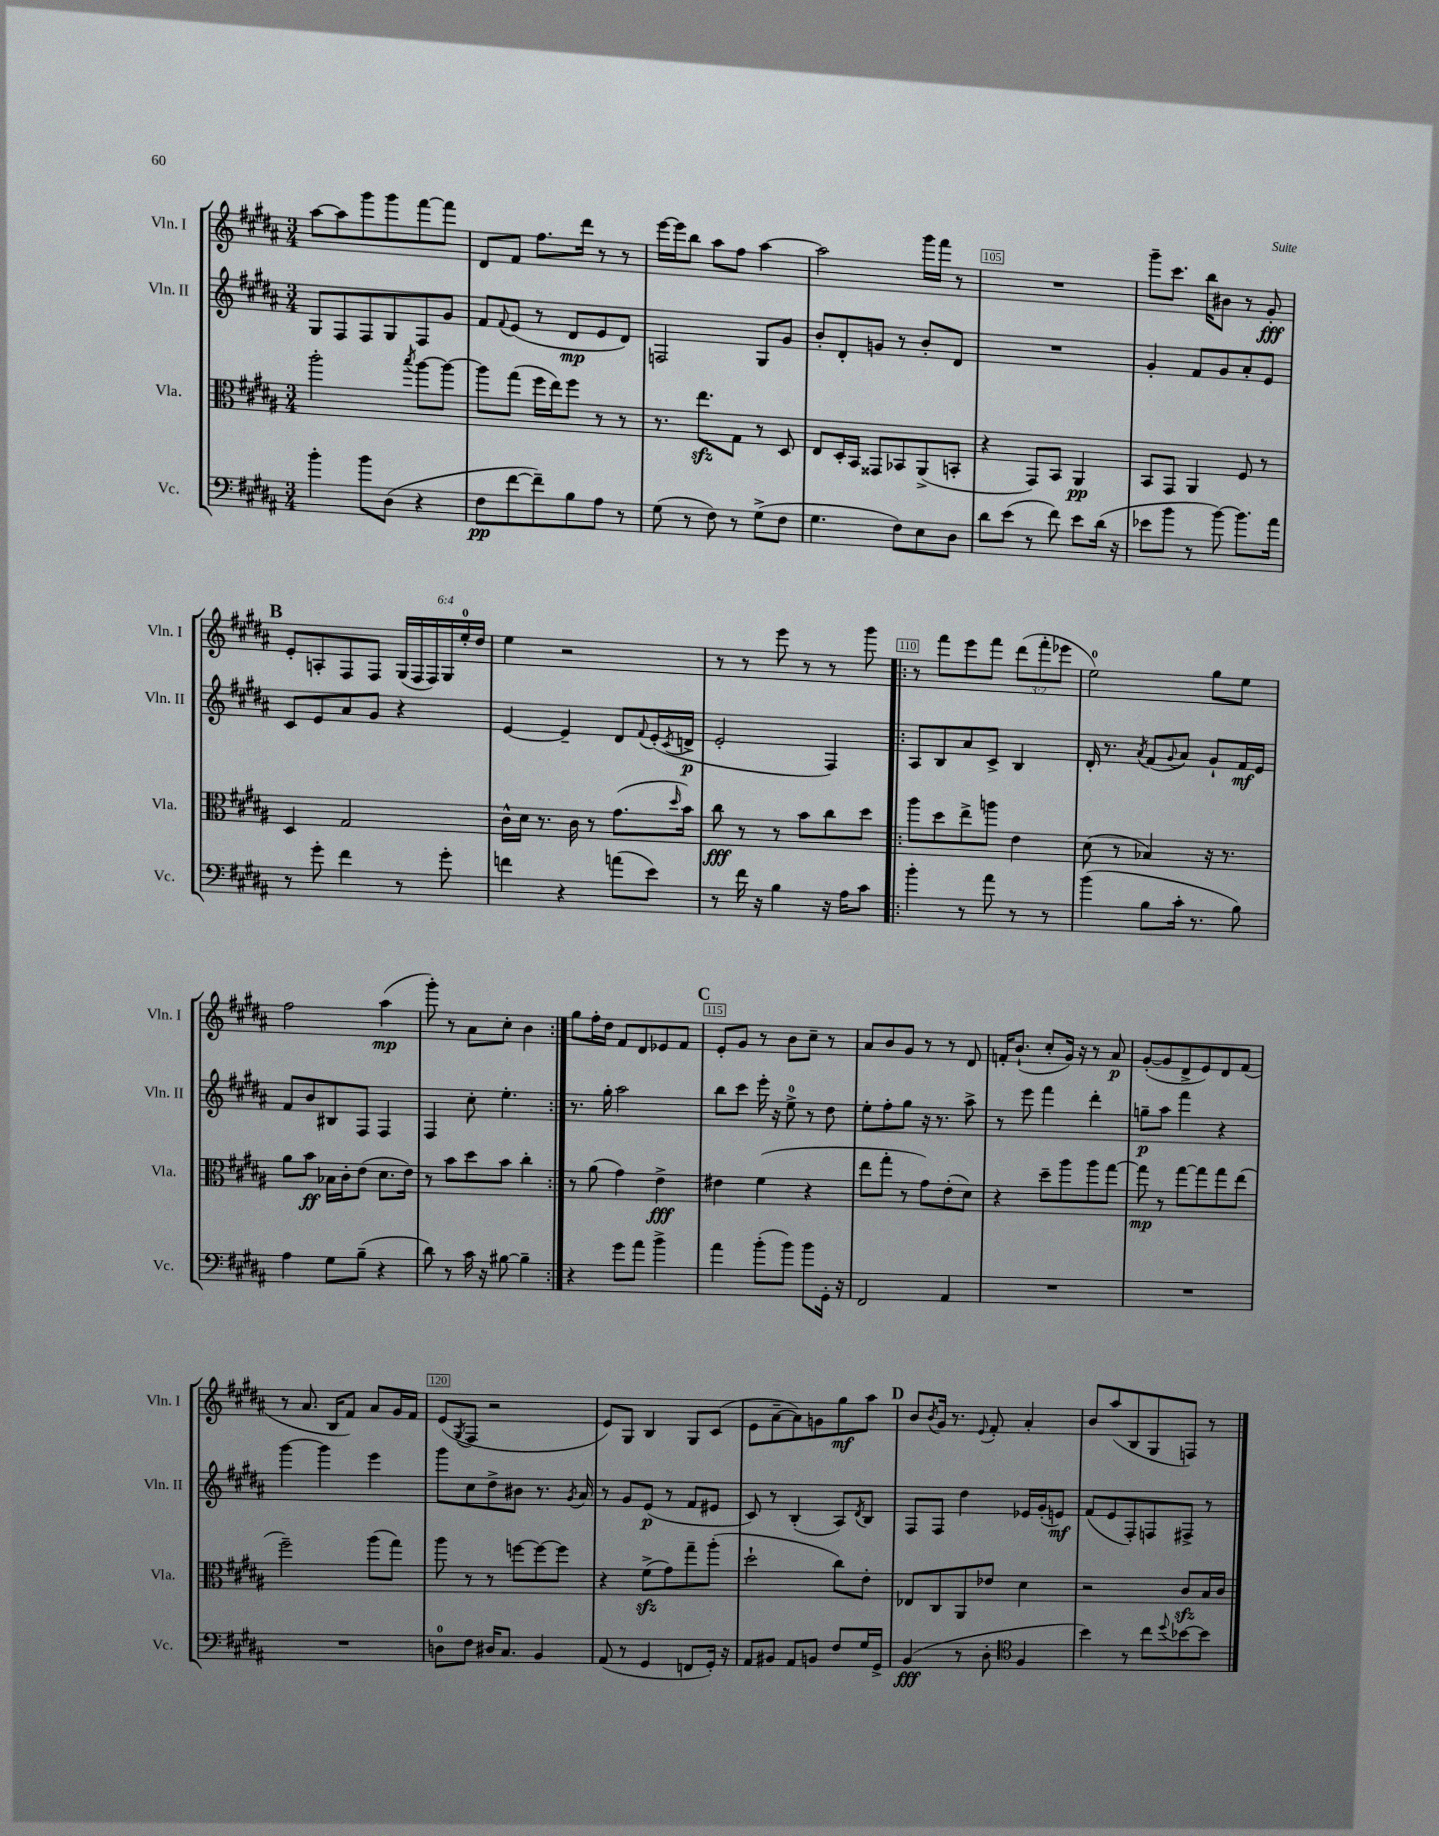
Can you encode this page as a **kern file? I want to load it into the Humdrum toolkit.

**kern	**kern	**kern	**kern
*staff4	*staff3	*staff2	*staff1
*clefF4	*clefC3	*clefG2	*clefG2
*k[f#c#g#d#a#]	*k[f#c#g#d#a#]	*k[f#c#g#d#a#]	*k[f#c#g#d#a#]
*M3/4	*M3/4	*M3/4	*M3/4
4b'\	2aa#'\	8G#/L	[8aa#\L
.	.	8F#/	8aa#\]
8b\L	.	8F#/	8ggg#\
(8D#\J	.	8G#/	8ggg#\
.	8qbb/	.	.
4r	[8aa#\L	8F#/	[8fff#\
.	8aa#\_J	8g#/J	8fff#\]J
=	=	=	=
8F#\L	8aa#\]L	8f#/L	8d#/L
.	.	8qqf#/	.
[8f#\	(8gg#\J	(8e/J	8f#/J
8f#~\])	16ff#\LL	8r	8.ff#\L
.	16ee\J)	.	.
8B\	8ff#\J	8d#/L	.
.	.	.	16ddd#\Jk
8A#\J	8r	8e/	8r
8r	8r	8d#/J)	8r
=	=	=	=
(8G#\	8.r	2F/	[16eee\LL
.	.	.	16eee\]J
8r	.	.	8bb\J
.	8.ee\L	.	.
8F#\)	.	.	8aa#\L
8r	8G#\J	.	8ff#\J
(8G#^\L	8r	8G#/L	[4aa#\
8F#\J	8D#/	8g#/J	.
=	=	=	=
4.G#\	8E/L	8b'/L	2aa#\]
.	16D#'/L	8d#'/	.
.	16BB/JJ	.	.
.	8GG##/L	8g/J	.
8F#\L)	8BB-/	8r	.
8E\	(8AA#^/	8b'/L	16ggg#\LL
.	.	.	16fff#\JJ
8D#\J	8BB'/J	8d#/J	8r
=	=	=	=
8d#\L	4r	2.r	2.r
(8e\J	.	.	.
8r	8GG#/L)	.	.
8f#\)	8BB/J	.	.
8e\L	4AA#/	.	.
(16d#\Jk	.	.	.
16r	.	.	.
=	=	=	=
8e-\L	8BB/L	4g#'/	8ggg#~\L
8b\J	8GG#/J	.	8.ccc#\J
8r	4AA#/	8f#/L	.
.	.	.	16bb\LK
[8b\)	.	8g#/	8b#\J
8.b\]L	8F#/	8a#'/	8r
.	8r	8e/J	8g#'/
16a#\Jk	.	.	.
=	=	=	=
8r	4D#/	8c#/L	8e'/L
8g#'\	.	8e/	8A'/
4f#\	2G#/	8a#/	8F#/
.	.	8g#/J	8F#/J
8r	.	4r	(24G#/LL
.	.	.	24F#/
.	.	.	24F#/)
8g#'\	.	.	24G#/
.	.	.	24ee'/
.	.	.	24dd#/JJ
=	=	=	=
4f\	16c#^^\LL	[4e/	4ee\
.	16d#\JJ	.	.
.	8.r	.	.
4r	.	4e~/]	2r
.	16c#\	.	.
.	8r	.	.
(8a\L	(8.g#\L	8d#/L	.
.	.	8qqf#/	.
8e\J)	.	(16e'/L	.
.	16qqdd#/	8qc#/	.
.	16b\Jk)	16d^/JJ	.
=	=	=	=
8r	8cc#\	2e'/	8r
16f#\	8r	.	8r
16r	.	.	.
4B\	8r	.	8eee\
.	8b\L	.	8r
16r	8cc#\	4F#/)	8r
16A#\LK	.	.	.
8c#\J	8dd#\J	.	8ggg#\
=!|:	=!|:	=!|:	=!|:
4b'\	8aa#\L	8A#/L	8r
.	8dd#\	8B/	8fff#\L
8r	8ee^\	8a#/	8eee\
8a#\	8aa\J	8c#^/J	8fff#\J
8r	4e\	4B/	(12ddd#\L
.	.	.	12fff#'\
8r	.	.	.
.	.	.	12eee-\J
=	=	=	=
(4b\	(8d#\	16d#'/	2ee\)
.	.	8.r	.
.	8r	.	.
.	.	8qa#/	.
8B\L	4B-/)	(8f#/L	.
.	.	8qqg#/	.
16c#'\Jk	.	8a#/J)	.
8.r	.	.	.
.	16r	8g#`/L	8gg#\L
.	8.r	.	.
8B\)	.	16f#/L	8ee\J
.	.	16e/JJ	.
=	=	=	=
4A#\	8a#\L	8f#/L	2ff#\
.	8b\J	8b/	.
8G#\L	16B-\LL	8B#/	.
.	16c#'\J	.	.
(8B~\J	(8e\J	8F#/J	.
4r	8.d#\L	4F#/	(4aa#\
.	16e\Jk)	.	.
=	=	=	=
8d#\)	8r	4F#/	8ggg#'\)
8r	8b\L	.	8r
16c#\	8dd#\	8cc#'\	8a#\L
16r	.	.	.
[8B#\	8b\J	4.ee'\	8cc#'\J
4B#~\]	4cc#'\	.	4b\
=:|!	=:|!	=:|!	=:|!
4r	8r	8.r	8gg#\L
.	(8a#\	.	16ff#'\L
.	.	16gg#'\	16dd#\JJ
8g#\L	4g#\)	2aa#\	8f#/L
8a#\J	.	.	8d#/
4b^\	4e^\	.	8e-/
.	.	.	8f#/J
=	=	=	=
4a#\	4e#\	8bb\L	8e'/L
.	.	8ccc#\J	8g#/J
(8b'\L	(4f#\	16eee'\	8r
.	.	16r	.
8b\J)	.	8ee^\	8b\L
8b\L	4r	8r	8cc#~\J
16GG#'\Jk	.	8dd#\	8r
16r	.	.	.
=	=	=	=
2FF#/	8ee\L	8ee'\L	8a#/L
.	8gg#'\J	8ff#'\	8b/
.	8r	8gg#\J	8g#/J
.	8g#\L)	16r	8r
.	.	8.r	.
4AA#/	(8e'\	.	8r
.	8d#\J)	8aa#^\	8d#/
=	=	=	=
2.r	4r	8r	16f'/LK
.	.	.	(8.b`/J
.	.	8eee\	.
.	8dd#~\L	4fff#\	8cc#'/L
.	8aa#\	.	16g#/Jk)
.	.	.	16r
.	8aa#\	4ddd#'\	8r
.	[8gg#\J	.	8a#/
=	=	=	=
2.r	8gg#\]	8gg~\L	([8g#'/L
.	8r	8aa#\J	8g#/]
.	[8gg#\L	4fff#\	8d#^/
.	8gg#\]	.	8e/)
.	8gg#\	4r	8d#/
.	(8ee\J	.	(8f#/J
=	=	=	=
2.r	2ff#~\)	[4ggg#\	8r
.	.	.	8.a#/
.	.	4ggg#\]	.
.	.	.	16B/LK
.	.	.	8f#/J)
.	(8aa#\L	4eee\	8a#/L
.	8gg#\J)	.	16g#/L
.	.	.	16f#/JJ
=	=	=	=
8D\L	8aa#\	8ggg#\L	(8e/L
.	.	.	8qG#/
8F#\J	8r	8cc#\	8F#/J
16D#/LK	8r	8dd#^\	2r
8.C#/J	.	.	.
.	[8ff\L	8b#\J	.
4BB/	8ff\_	8.r	.
.	8ff\]J	.	.
.	.	8qg#/	.
.	.	16a#/	.
=	=	=	=
(8AA#/	4r	8r	8e/L)
8r	.	8g#/L	8G#/J
4GG#/	(8f#^\L	(8e/J	4B/
.	8g#\)	8r	.
8FF/L	8gg#~\	8f#/L	8G#/L
16GG#'/Jk)	(8aa#'\J	8e#/J	(8c#/J
16r	.	.	.
=	=	=	=
8AA#/L	2dd#`\	8c#/)	8e\L
8BB#/J	.	8r	[8a#~\
8AA#/L	.	(4B'/	8a#\])
8BB/J	.	.	8g\
8F#/L	8cc#\L)	8A#/L)	8gg#\
.	.	8qd#/	.
16G#/L	8e'\J	8B/J	8aa#\J
16GG#^/JJ	.	.	.
=	=	=	=
(4BB/	8E-/L	8F#/L	8b/L
.	.	.	8qb/
.	8C#/	8F#/J	16g#/Jk
.	.	.	8.r
8r	8AA#/	4dd#\	.
.	.	.	8qqe/
8D#'\	8e-/J	.	8f#'/
*clefC4	*	*	*
4F#/	4d#\	16e-/LL	4a#'/
.	.	(16g#'/J	.
.	.	8e/J)	.
=	=	=	=
4b\)	2r	(8f#/L	8b/L
.	.	8e/	(8aa#/
8r	.	8F#'/)	8B/
8cc#\L	.	8F/	8G#/
8qqdd#/	.	.	.
[8b-\	8c#/L	8F#^/J	8F/J)
8b-\]J	16B/L	8r	8r
.	16c#/JJ	.	.
==	==	==	==
*-	*-	*-	*-
